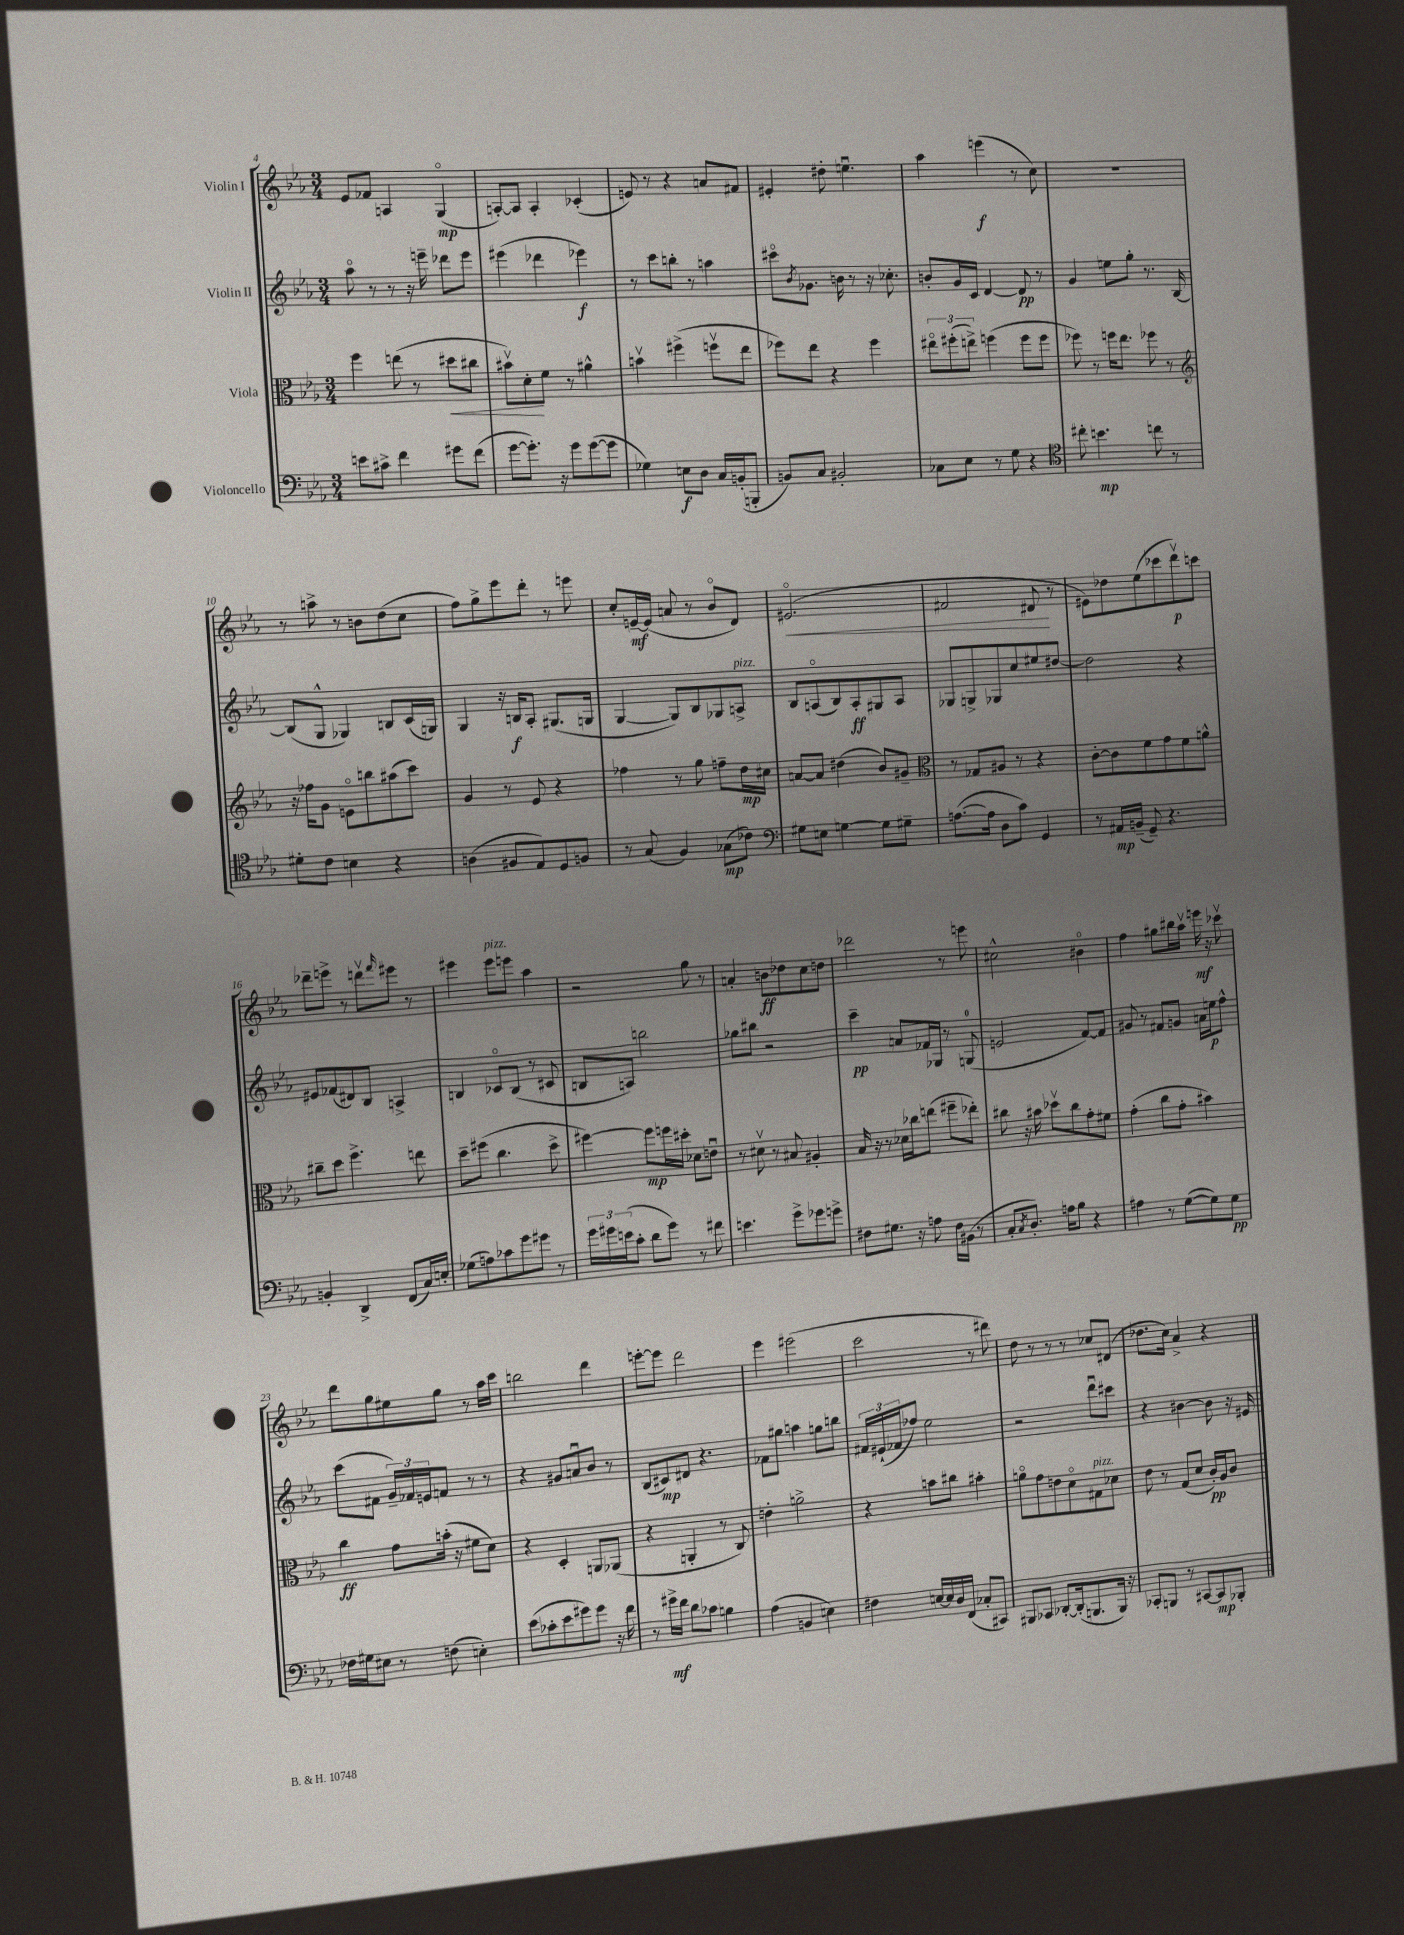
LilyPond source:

<<
\new StaffGroup <<
\new Staff = "s0" \with { instrumentName = "Violin I" } {
    \clef treble \key ees \major \numericTimeSignature \time 3/4
    ees'8 fes'8 a4 g4\flageolet\mp( |
    a8~-.) a8 a4-. ces'4-.( |
    e'8) r8 r4 a'8 fis'8 |
    eis'4-. dis''8-. e''4.\downbow |
    aes''4 e'''4\f( r8 c''8) |
    R2. |
    r8 a''8-> r8 b'8 d''8( c''8 |
    f''8) g''8-> ees'''8 d'''8-. r8 e'''8 |
    c''8-. e'16~--\mf e'16( a'8 r8 bes'8\flageolet d'8) |
    eis'2.\flageolet\<( |
    fis'2 dis'8\! r8 |
    eis'8) des''8 ees''8( ces'''8 d'''8\upbow\p) c'''8 |
    des'''8-- e'''8-> r8 d'''8\upbow \grace { f'''16 } eis'''8 r8 |
    eis'''4 eis'''8^\markup { \italic "pizz." } e'''8 aes''4 |
    r2 g''8 r8 |
    a'4-. b'8\ff des''8 c''8 d''8 |
    des'''2 r8 e'''8 |
    cis''2-^ bis'4\flageolet |
    f''4 gis''8 bis''16 aes''16\upbow e'''16\mf r16 ces'''8\upbow |
    d'''8 g''8 eis''8 g''8 r8 aes''16 c'''16 |
    b''2 d'''4 |
    e'''8~-. e'''8 d'''2 |
    ees'''4 eis'''2( |
    c'''2 r8 dis'''8) |
    d''8 r8 r8 r8 ces''8 dis'8( |
    des''8. c''16) aes'4-> r4 \bar "|." |
}
\new Staff = "s1" \with { instrumentName = "Violin II" } {
    \clef treble \key ees \major \numericTimeSignature \time 3/4
    aes''8\flageolet r8 r8 r16 e'''16-- des'''8 e'''8 |
    eis'''4( des'''4 ees'''4\f) |
    r8 c'''8 b''8-. r8 a''4 |
    cis'''8\flageolet \acciaccatura { bes'8 } ges'8. b'16 r8 r16 ces''8.-. |
    b'8-. g'16 c'16 d'4~ d'8\pp r8 |
    g'4 e''8 g''8-. r8. bes16~ |
    bes8( g8-^ ges4) b8 c'16( g16) |
    g4 r16 b16\f aes8-. gis8.( g16 |
    g4~ g8) bes8 ges8 a8->^\markup { \italic "pizz." } |
    bes8 a8\flageolet( bes8) a8-.\ff gis8 a8 |
    ges8 g8-> ges8 c''8 eis''8 dis''8~ |
    dis''2 r4 |
    eis'8 fes'8( dis'8) bes8 a4-> |
    b4 ces'8\flageolet b8( r8 cis'8 |
    b8 a8) b''2 |
    ges''8 bis''8 r2 |
    c'''4--\pp a'8 fes'16 ges16 r8 g8-0( |
    e'2 f'8~) f'8 |
    gis'8 r8 fis'8 g'8 a'16 e''16\p f''8-^ |
    c'''8( fis'8 \tuplet 3/2 { g'16--) fes'16 e'16 } f'8 r8 r8 |
    r4 gis'8 a'8\downbow bes'8 r8 |
    bes8( cis'8\mp) dis'8 r4. |
    fes'8 gis''8 a''4 g''8 b''8 |
    \tuplet 3/2 { fis'16 eis'16-!( fes'16 } fes''8) ees''2 |
    r2 d'''8\downbow cis'''8 |
    r4 bis'4~ bis'8 r16 eis'16 \bar "|." |
}
\new Staff = "s2" \with { instrumentName = "Viola" } {
    \clef alto \key ees \major \numericTimeSignature \time 3/4
    f''4 e''8( r8 dis''8\< cis''8 |
    bis'8\upbow) d'8-.\! f'8 r8 ais'4-^ |
    b'4\upbow fis''4->( f''8\upbow ees''8 |
    fes''8) ees''8 r4 fes''4 |
    \tuplet 3/2 { eis''8\flageolet fis''8-.( e''8->) } f''4( f''8 f''8 |
    fes''8) r8 f''16 ees''8. fes''8 r8 |
    \clef treble r16 fes''16 g'8 e'8\flageolet b''8 ais''8( c'''8) |
    g'4 r8 ees'8 r4 |
    fes''4 r8 g''8 f''8-- d''16\mp cis''16 |
    a'8~ a'8 dis''4( bes'8) gis'8-- |
    \clef alto r8 ges8 ais8 r8 r4 |
    c'8~-. c'8 f'8 g'8 f'8 a'8-^ |
    cis''8-- d''8 f''4.-> e''8 |
    d''8-- fis''8( c''4. d''8-> |
    fis''4~) fis''8\mp f''16 dis''16-. des'8 e'8\downbow |
    r8 dis'8\upbow r8 bis8 ais4-. |
    bes16 r16 r8 des'16 ces''16 e''8( fis''8-- ees''8-.) |
    cis''8 r16 bis'16 des''8\upbow cis''8 g'8-. fis'8 |
    g'4-.( c''8 g'8-. bis'4) |
    c''4\ff g'8 b'16-.( r16 fis'8 d'8) |
    r4 d4-. a,8 aes,8( |
    r4 a,4-. r8 c8) |
    e'4-. a'2-> |
    r4 b'8 cis''8 bis'4-. |
    a'8\flageolet g'8 e'8 d'8\flageolet gis8^\markup { \italic "pizz." } des'8 |
    ees'8 r8 g8( d'8 c'16-.\pp) aes16 c'8 \bar "|." |
}
\new Staff = "s3" \with { instrumentName = "Violoncello" } {
    \clef bass \key ees \major \numericTimeSignature \time 3/4
    e'8 cis'8-> f'4 gis'8 f'8( |
    g'8~ g'8.-.) r16 g'8 g'8~( g'8 |
    ges4) e8\f d8 c16 b,16-.( b,,8-. |
    b,8) c8 bis,2-. |
    ces8 ees8 r8 g8 r4 |
    \clef tenor cis''8-. b'4.\mp c''8 r8 |
    dis'8-. c'8 b4 r4 |
    a4( fis8 ees8) d8 f8 |
    r8 g8( f4) ges8\mp( ces'8) |
    \clef bass gis8 e8 g4~ g8 gis8-- |
    a8.~( a16 d8 c'8) g,4 |
    r8 ais,16\mp b,16--( g,8--) r4. |
    b,4-. d,4-> f,8( c16) e16-. |
    ges8( a8) ces'8 g'8 gis'8 r8 |
    \tuplet 3/2 { g'16 gis'16 e'16( } c'8-. d'8 gis'8) r8 fis'8 |
    e'4. g'8-> ges'8 g'8-> |
    fis8 gis8. r16 a8 fis16 bis,16( r8 |
    c8-. \acciaccatura { c8 } d8.-.) a16 bes8 r4 |
    ais4 r8 g8~( g8) g8\pp |
    fes16 gis16 eis8 r8 f8( e4-.) |
    ees'8( ces'8-. ees'8 gis'8) gis'8 r16 f'16 |
    r8 gis'16->\mf f'16 d'8 ces'8 b4 |
    aes4( b,4 e4) |
    fis4 e16~ e16 d16 f,16( ces8-. cis,8) |
    bis,,8 ces,8 des,8~-. des,16-.( b,,8. b,,16) r16 |
    ces,8-. b,,8 r8 cis,8~ cis,8\mp bes,,8-. \bar "|." |
}
>>
>>
\layout { \context { \Score currentBarNumber = #4 } }
